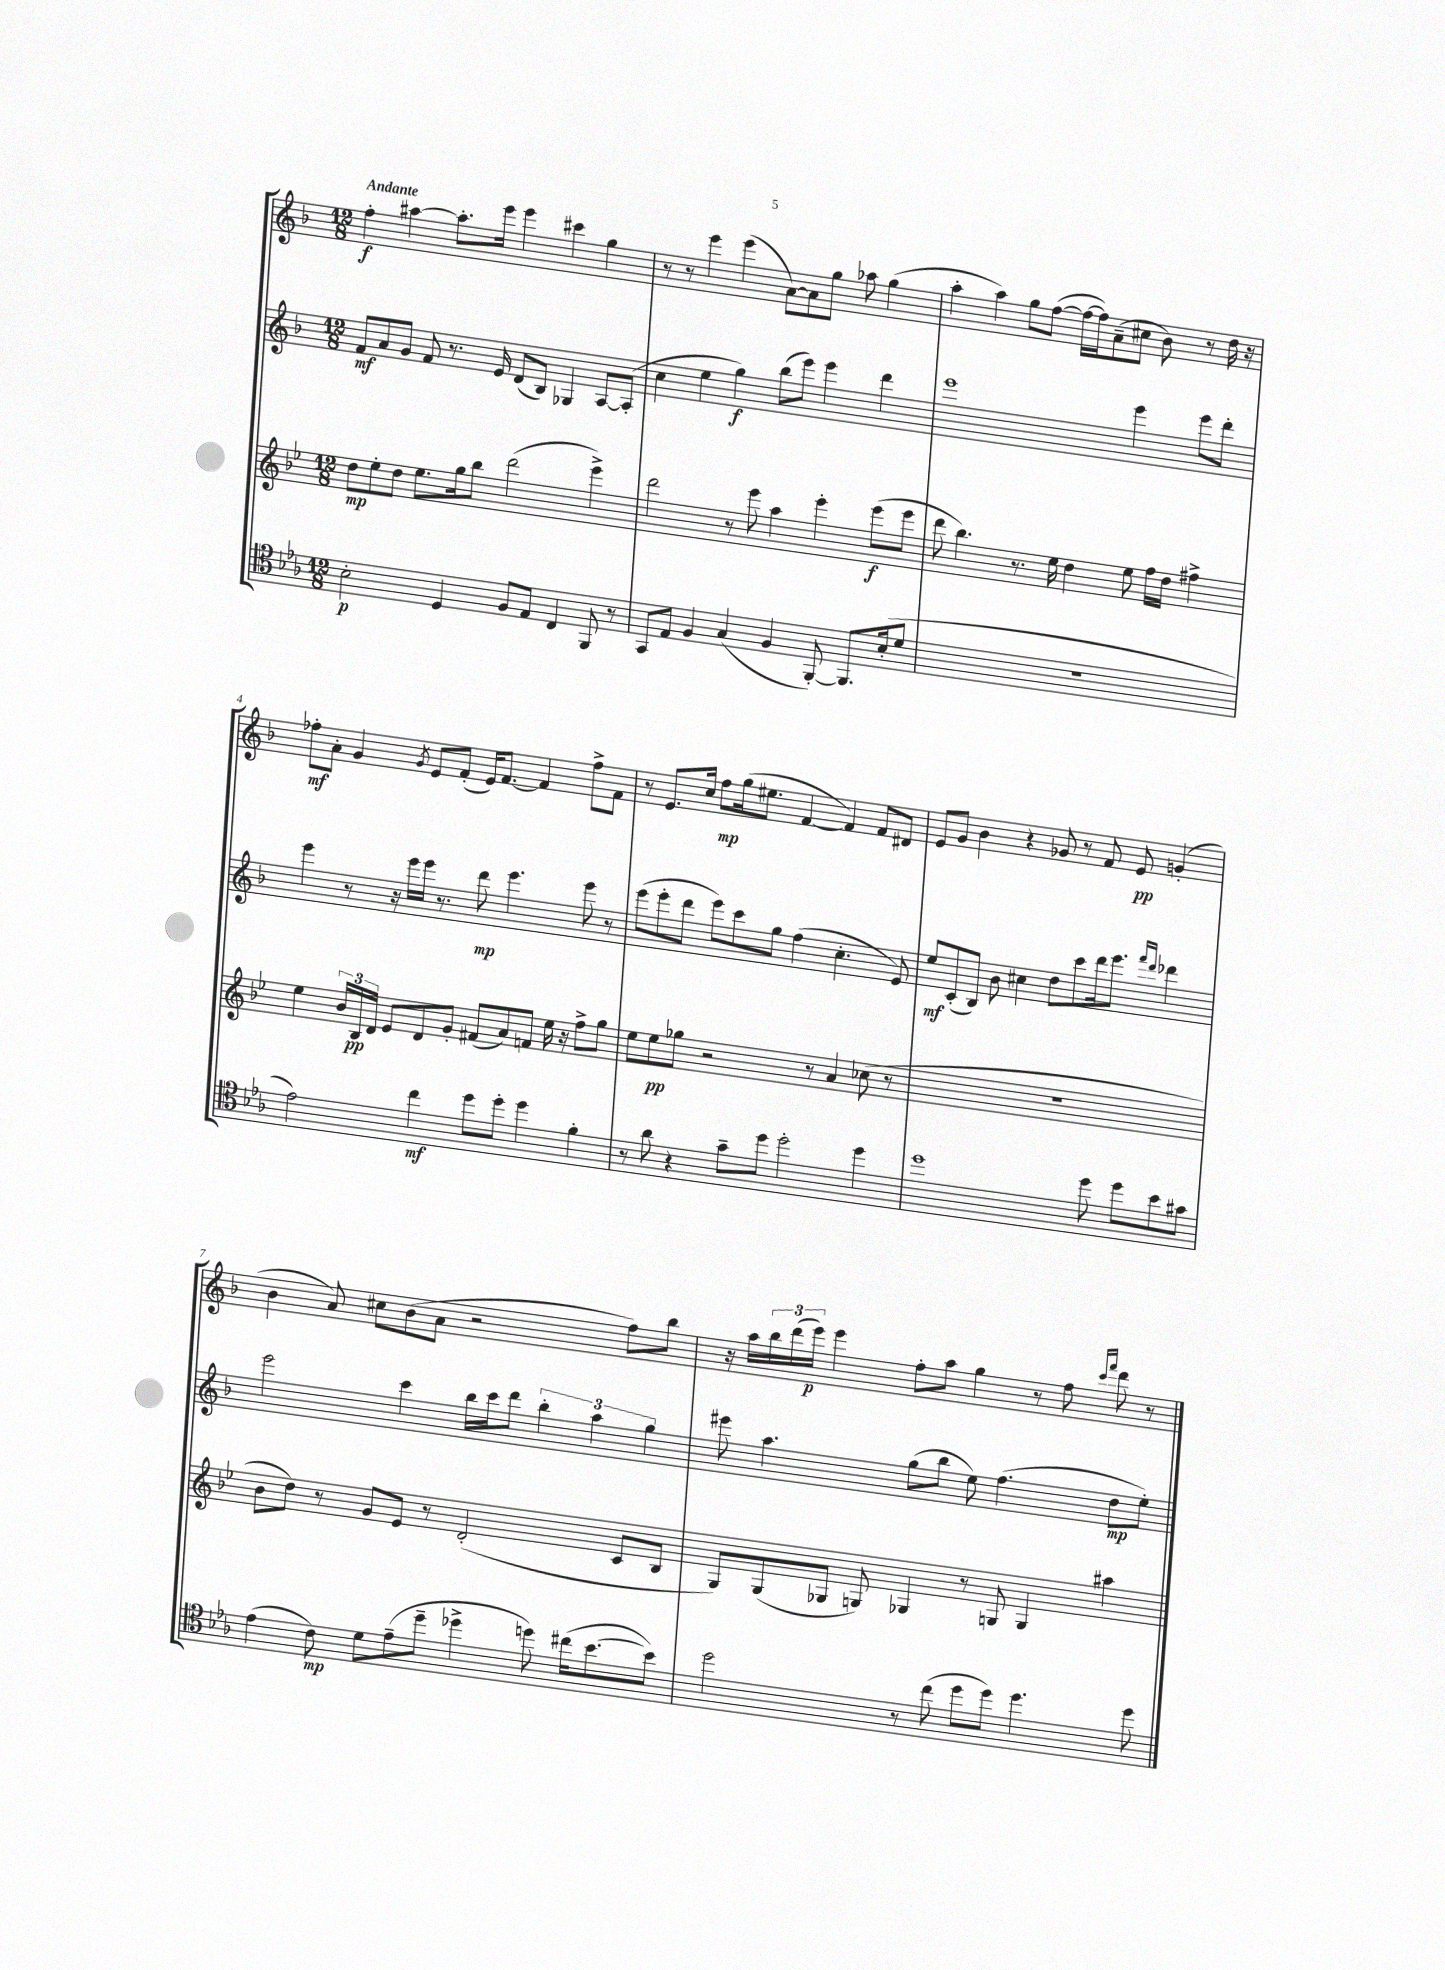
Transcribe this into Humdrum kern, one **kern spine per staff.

**kern	**kern	**kern	**kern
*staff4	*staff3	*staff2	*staff1
*clefC4	*clefG2	*clefG2	*clefG2
*k[b-e-a-]	*k[b-e-]	*k[b-]	*k[b-]
*M12/8	*M12/8	*M12/8	*M12/8
2B-'	8dd	8f	4ff'
.	8ee-'	8a	.
.	8dd	8g	[4aa#
.	8.ee-	8f	.
4D	.	8.r	8.aa#']
.	16gg	.	.
.	8bb-	.	.
.	.	16e	16eee
8F	(2ddd	(8d	4eee
8E-	.	8B-)	.
4C	.	4G-	4ccc#
8FF	4eee-^)	[8A	4gg
8r	.	(8A']	.
=	=	=	=
8GG	2ddd	4cc	8r
8E-	.	.	8r
4F	.	4ee	4eee
(4G	8r	4gg)	(4eee
.	8eee-	.	.
4F	4aa	(8bb-	[8a)
.	.	8eee)	8a]
[8FF')	4eee-'	4eee	8gg
8.FF]	.	.	8aa-
.	(8eee-	4ddd	(4gg
(16B-'	.	.	.
8d	8eee-	.	.
=	=	=	=
1.r	8ddd	1eee	4aa'
.	4.bb-)	.	.
.	.	.	4aa)
.	8.r	.	8gg
.	.	.	([8ff
.	16ee-	.	.
.	4dd	.	16ff_
.	.	.	16ff])
.	.	.	(8a~
.	8ee-	4eee	8cc#
.	16ff	.	8b-)
.	16dd	.	.
.	4ff#^	8eee	8r
.	.	8ddd'	16dd
.	.	.	16r
=	=	=	=
2e-)	4ee-	4eee	8ff-'
.	.	.	8a'
.	24b-	8r	4g
.	24B-	.	.
.	24d	.	.
.	8e-	16r	.
.	.	16eee	.
.	.	.	8qg
4cc	8d	16eee	8e
.	.	8.r	.
.	8g'	.	(8f'
8dd	(8f#	8ddd	16e)
.	.	.	[8.f
8dd'	8a)	4.eee	.
4dd	8f	.	4f]
.	16ee-	.	.
.	16r	.	.
4f'	8ff^	8eee	8ff-^
.	8gg	8r	8f
=	=	=	=
8r	8ee-	(8eee	8r
8a-	8ee-	8eee'	8.e
4r	8gg-	8ddd	.
.	.	.	16cc
.	2r	8eee)	8ff
8g~	.	8ccc	(16gg
.	.	.	8.ee#
8dd	.	8gg	.
2dd'	.	(4ff	[4f
.	8r	.	.
.	4a	4.cc'	4f])
4dd	(8cc-	.	8f
.	8r	8e)	8d#
=	=	=	=
1dd	1.r	8ee	8e
.	.	(8c'	8g
.	.	8B-)	4b-
.	.	8b-	.
.	.	4cc#	4r
.	.	8dd	8g-
.	.	8ccc	8r
8dd	.	16ddd	8f
.	.	8.eee	.
8dd	.	.	8e
.	.	16qqfff	.
.	.	16qqddd	.
8b-	.	4ddd-	(4g'
8g#	.	.	.
=	=	=	=
(4e-	8b-	2eee	4b-
.	8dd)	.	.
8c)	8r	.	8a)
8d	8g	.	8cc#
(8e-~	8e-	4ccc	(8b-
8dd~	8r	.	8a
4dd-^	(2d'	16bb-	2r
.	.	16ccc	.
.	.	8ddd	.
8dd)	.	6bb-'	.
(16cc#	.	.	.
.	.	6aa	.
[8.b-	.	.	.
.	8c	.	8ff)
.	.	6gg	.
8b-])	8B-	.	8bb-
=	=	=	=
2dd	8G)	8eee#	16r
.	.	.	16aa
.	(8G	4.aa	24bb-
.	.	.	(24ddd
.	.	.	24eee)
.	8G-	.	4eee
.	8G)	.	.
8r	4G-	(8gg	8ff'
(8cc	.	8bb-	8aa
8dd	8r	8ee)	4gg
8dd)	8G	(4.ff	.
4.dd	4G	.	8r
.	.	.	8ff
.	.	.	16qqccc
.	.	.	16qqfff
.	4aa#	8dd	8ddd
8dd	.	8ee')	8r
==	==	==	==
*-	*-	*-	*-
